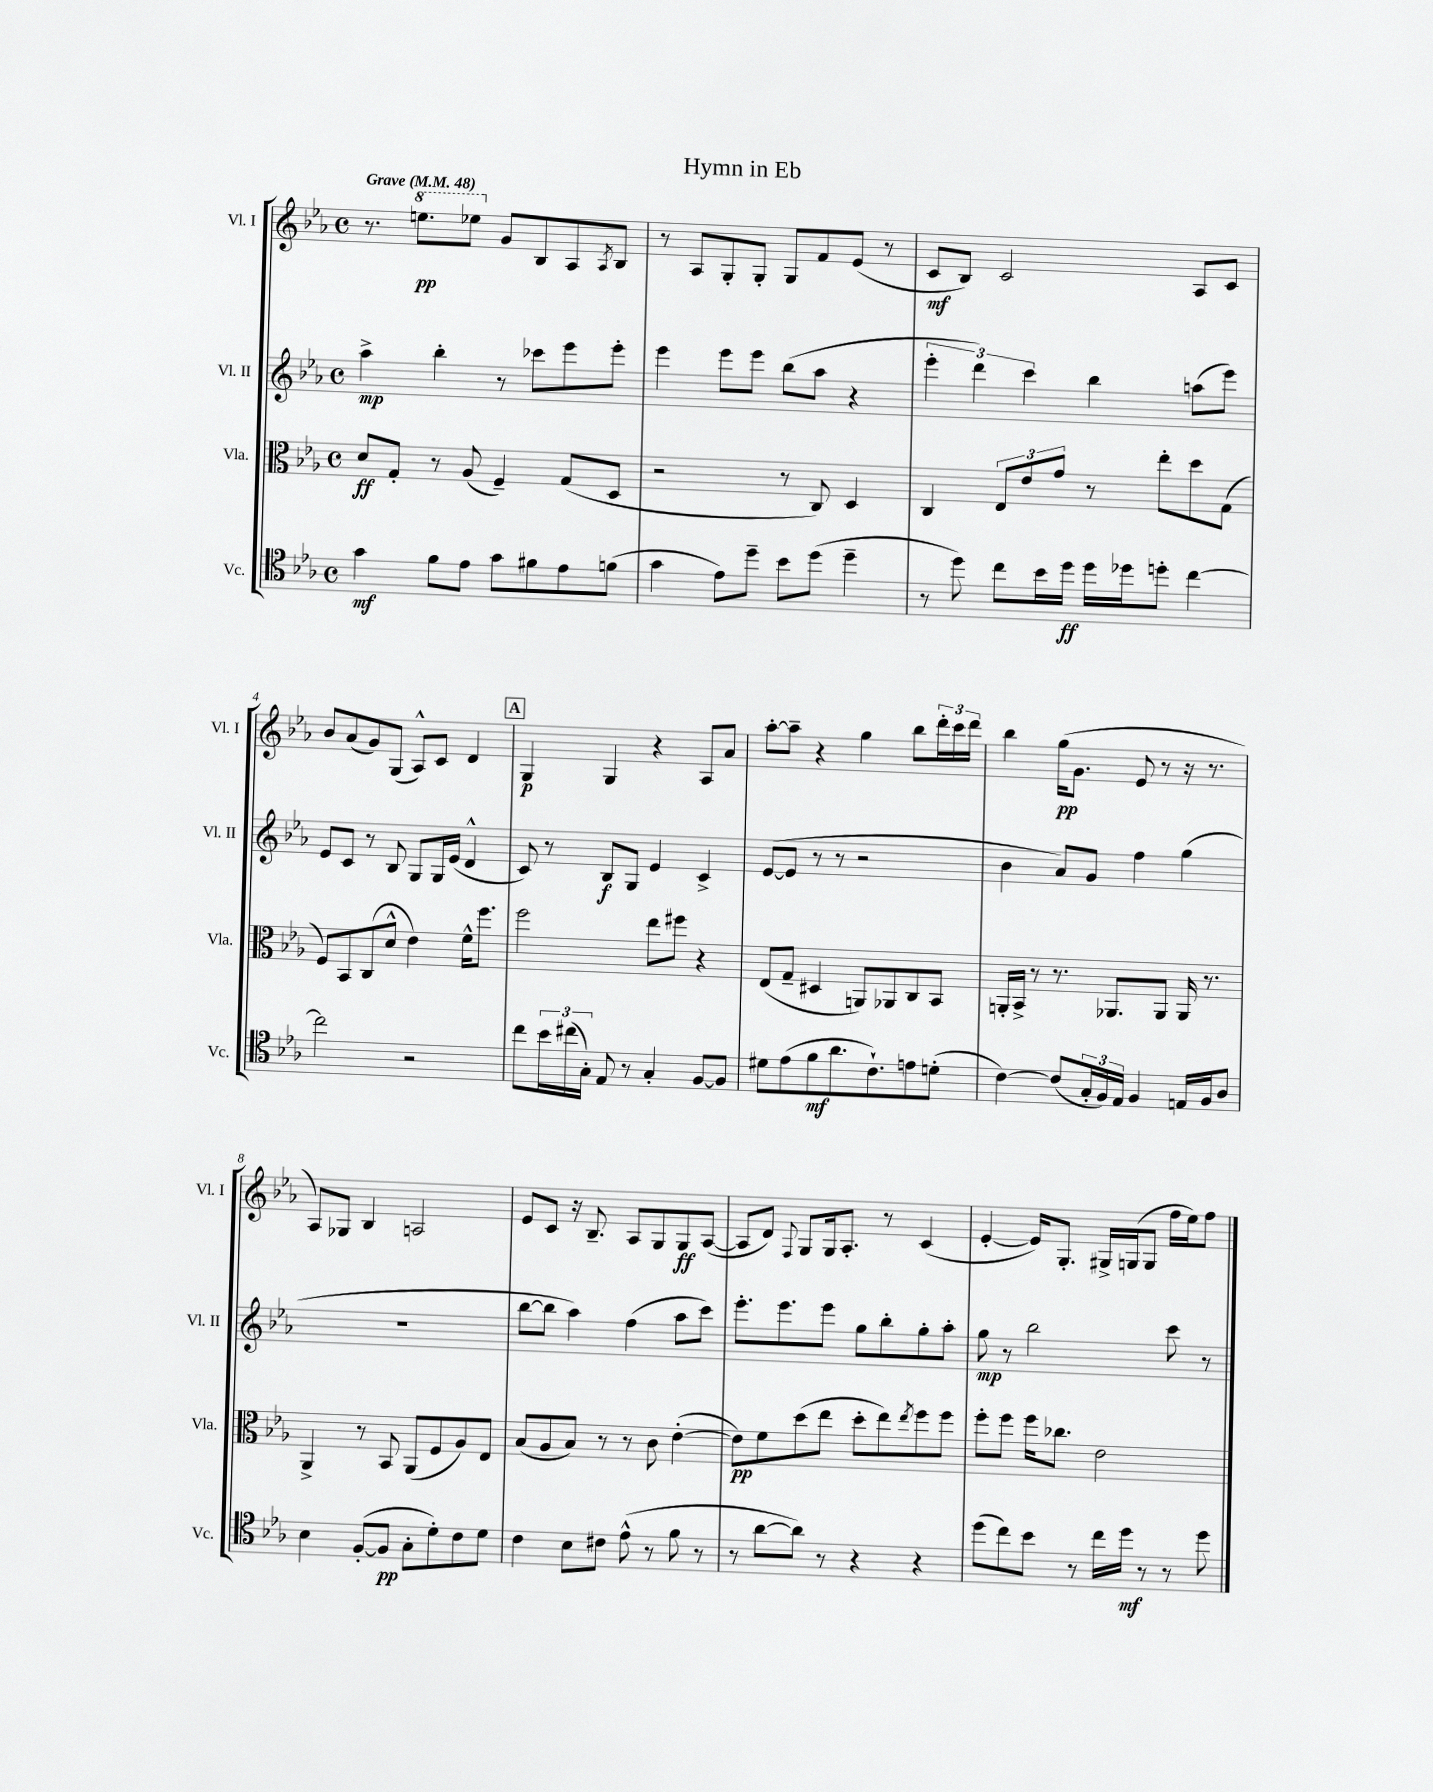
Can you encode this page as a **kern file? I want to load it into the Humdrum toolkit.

**kern	**kern	**kern	**kern
*staff4	*staff3	*staff2	*staff1
*clefC4	*clefC3	*clefG2	*clefG2
*k[b-e-a-]	*k[b-e-a-]	*k[b-e-a-]	*k[b-e-a-]
*M4/4	*M4/4	*M4/4	*M4/4
*met(c)	*met(c)	*met(c)	*met(c)
*MM48	*MM48	*MM48	*MM48
4g	8d	4aa-^	8.r
.	8G'	.	.
.	.	.	8.eee
8f	8r	4bb-'	.
8e-	(8A-	.	8eee-
8g	4F~)	8r	8g
8f#	.	8ccc-	8B-
8e-	(8G	8eee-	8A-
.	.	.	8qA-
(8f	8D	8eee-'	8B-
=	=	=	=
4g	2r	4eee-	8r
.	.	.	8A-
8e-)	.	8eee-	8G'
8dd~	.	8eee-	8G'
8b-	8r	(8bb-	8G
(8dd	8C)	8aa-	8f
4dd~	4D	4r	(8e-
.	.	.	8r
=	=	=	=
8r	4C	6eee-'	8c
8dd)	.	.	8B-)
.	.	6ddd)	.
8cc	12E-	.	2c
.	12e-	6ccc	.
16b-	.	.	.
.	12g	.	.
16dd	.	.	.
16dd	8r	4bb-	.
16dd-	.	.	.
8dd'	8ee-'	.	.
[4cc	8dd	(8aa	8A-
.	(8G	8eee-)	8c
=	=	=	=
2cc]	8F)	8e-	8b-
.	8BB-	8c	(8a-
.	(8C	8r	8g)
.	8d^^	8B-	(8G
2r	4e-)	8G	8A-^^)
.	.	16G	8c
.	.	(16e-	.
.	16f^^	4d^^	4d
.	8.ff	.	.
=	=	=	=
8cc	2ff	8c)	4G
24b-	.	8r	.
(24cc#	.	.	.
24G')	.	.	.
8E-	.	8B-	4G
8r	.	8G	.
4G'	8ee-	4e-	4r
.	8ff#	.	.
[8F	4r	4c^	8A-
8F]	.	.	8a-
=	=	=	=
8d#	(8E-	([8e-	[8aa-'
(8e-	8G~	8e-]	8aa-~]
8f	4D#	8r	4r
8.a-	.	8r	.
.	8AA)	2r	4gg
8.c`)	.	.	.
.	8AA-	.	.
8e	8C	.	8bb-
(8d'	8BB-	.	24ddd'
.	.	.	24ccc
.	.	.	24ddd
=	=	=	=
[4c)	16AA'	4b-	4bb-
.	16BB-^	.	.
.	8r	.	.
(8c]	8.r	8a-)	(16gg
.	.	.	8.g
24G'	.	8g	.
24F)	.	.	.
.	8.AA-	.	.
24E-	.	.	.
4F	.	4ff	8e-
.	8AA-	.	8r
16E	16AA-	(4gg	16r
16F	8.r	.	8.r
8A-	.	.	.
=	=	=	=
4B-	4AA-^	1r	8A-)
.	.	.	8G-
([8F'	8r	.	4B-
8F]	8BB-	.	.
8G'	(8AA-	.	2A
8d')	8F	.	.
8c	8A-)	.	.
8d	8E-	.	.
=	=	=	=
4c	(8B-	[8bb-	8e-
.	8A-	8bb-]	8c
8B-	8B-)	4aa-)	16r
.	.	.	8.B-~
8c#	8r	.	.
(8e-^^	8r	(4ff	8A-
8r	8c	.	8G
8f	([4e-'	8aa-	8G
8r	.	8ccc)	([8A-
=	=	=	=
8r	8e-])	8.eee-'	8A-]
[8a-	8f	.	8d)
.	.	8.eee-	.
.	.	.	8qqF
8a-])	(8dd	.	8G
8r	8ee-	8eee-	16G
.	.	.	8.A-'
4r	8dd'	8gg	.
.	8ee-)	8bb-'	8r
.	8qee-	.	.
4r	8ff	8gg'	(4c
.	8ff	8aa-'	.
=	=	=	=
(8dd	8ff'	8gg	[4e-'
8cc)	8ff	8r	.
8b-	16ff	2bb-	16e-])
.	8.cc-	.	8.G'
8r	.	.	.
16cc	2e-	.	16G#^
16dd	.	.	(16G
8r	.	.	8G
8r	.	8ccc	16ff
.	.	.	16ee-)
8dd	.	8r	8ff
==	==	==	==
*-	*-	*-	*-
